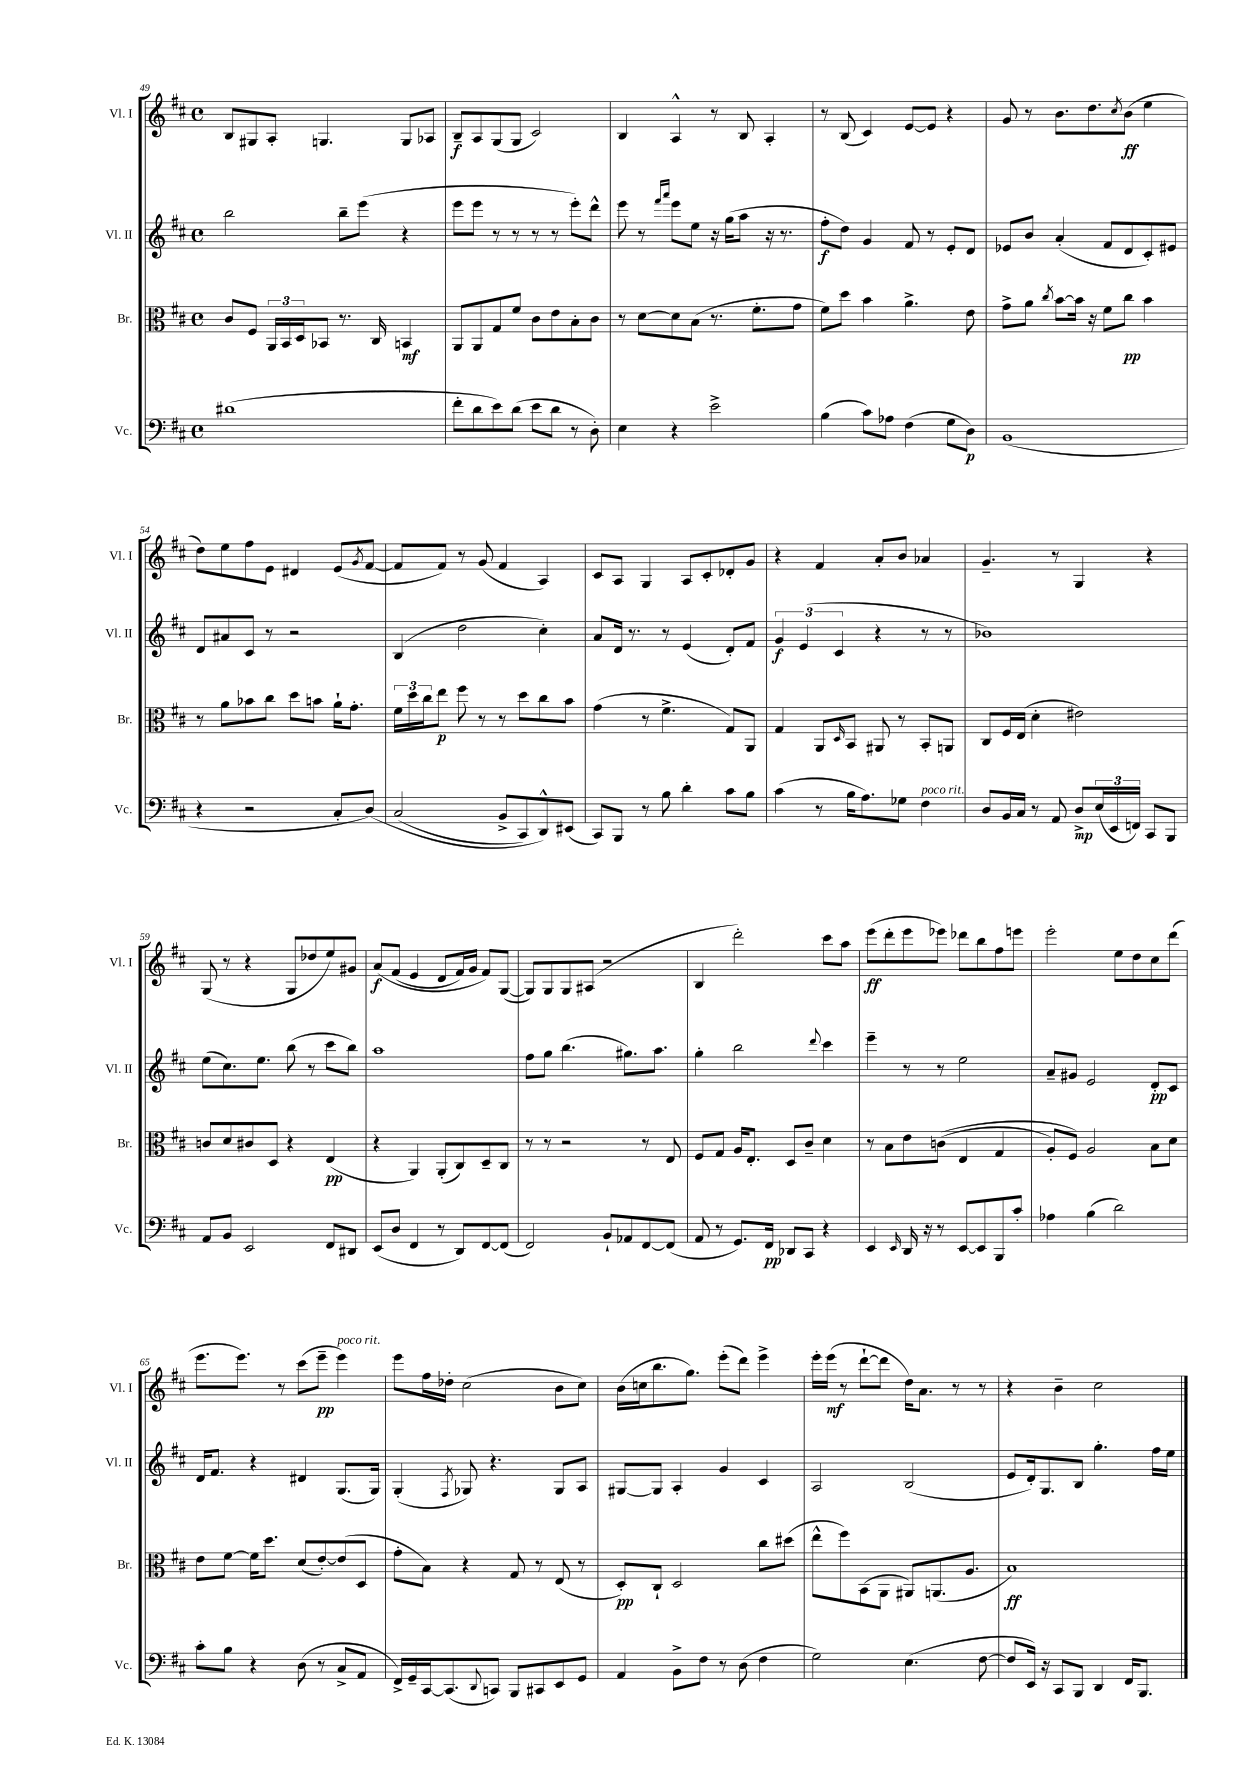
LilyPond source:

<<
\new StaffGroup <<
\new Staff = "s0" \with { instrumentName = "Vl. I" shortInstrumentName = "Vl. I" } {
    \clef treble \key d \major \defaultTimeSignature \time 4/4
    b8 gis8 a8-. g4. g8 aes8 |
    b8--\f a8 g8( g8 cis'2) |
    b4 a4-^ r8 b8 a4-. |
    r8 b8( cis'4) e'8~ e'8 r4 |
    g'8 r8 b'8. d''8. \acciaccatura { cis''8 } b'8\ff( e''4 |
    d''8) e''8 fis''8 e'8 dis'4 e'8( \acciaccatura { g'8 } fis'8~ |
    fis'8 fis'8) r8 g'8( fis'4 a4) |
    cis'8 a8 g4 a8 cis'8-. des'8-. g'8 |
    r4 fis'4 a'8-. b'8 aes'4 |
    g'4.-- r8 g4 r4 |
    g8( r8 r4 g8 des''8 e''8) gis'8 |
    a'8\f\( fis'8( e'4 d'8 fis'16) g'16 fis'8\) g8~( |
    g8) g8 g8 ais8( r2 |
    b4 d'''2-.) cis'''8 a''8 |
    e'''8\ff( d'''8-. e'''8 ees'''8) des'''8 b''8 fis''8 e'''8 |
    e'''2-. e''8 d''8 cis''8 d'''8( |
    e'''8. e'''8.) r8 cis'''8( e'''8--\pp e'''4^\markup { \italic "poco rit." }) |
    e'''8 fis''16 des''16-. cis''2( b'8 cis''8) |
    b'16( c''16 b''8. g''8.) e'''8-.( d'''8) e'''4-> |
    e'''16-. e'''16\mf( r8 d'''8~-! d'''8 d''16) a'8. r8 r8 |
    r4 b'4-- cis''2 \bar "|." |
}
\new Staff = "s1" \with { instrumentName = "Vl. II" shortInstrumentName = "Vl. II" } {
    \clef treble \key d \major \defaultTimeSignature \time 4/4
    b''2 b''8-- e'''8( r4 |
    e'''8 e'''8 r8 r8 r8 r8 e'''8-.) d'''8-^ |
    e'''8 r8 \grace { fis'''16 a'''16 } e'''8 e''8 r16 g''16( a''8 r16 r8. |
    fis''8-.\f d''8) g'4 fis'8 r8 e'8-. d'8 |
    ees'8 b'8 a'4-.( fis'8 d'8 cis'8-.) eis'8 |
    d'8 ais'8 cis'8 r8 r2 |
    b4( d''2 cis''4-.) |
    a'8 d'16 r8. r8 e'4( d'8-.) fis'8 |
    \tuplet 3/2 { g'4\f e'4( cis'4 } r4 r8 r8 |
    bes'1) |
    e''8( cis''8.) e''8. b''8( r8 cis'''8 b''8) |
    a''1 |
    fis''8 g''8 b''4.( gis''8.) a''8. |
    g''4-. b''2 \appoggiatura { d'''8 } cis'''4 |
    e'''4-- r8 r8 e''2 |
    a'8-- gis'8 e'2 d'8-.\pp cis'8 |
    d'16 fis'8. r4 dis'4 g8.( g16) |
    g4-.( \acciaccatura { fis8 } ges8) r4. ges8 a8 |
    gis8~ gis8 a4-. g'4 cis'4 |
    a2 b2( |
    e'8 d'16-.) g8. b8 g''4.-. fis''16 e''16 \bar "|." |
}
\new Staff = "s2" \with { instrumentName = "Br." shortInstrumentName = "Br." } {
    \clef alto \key d \major \defaultTimeSignature \time 4/4
    cis'8 fis8 \tuplet 3/2 { a,16 b,16 d16 } bes,8 r8. cis16 b,4\mf |
    a,8 a,8 g8 fis'8 cis'8 e'8 b8-. cis'8 |
    r8 d'8~ d'8 b8( r8. fis'8.-. g'8 |
    fis'8) d''8 b'4 a'4.-> e'8 |
    g'8-> a'8 \acciaccatura { cis''8 } b'8~ b'16 r16 fis'8 cis''8\pp b'4 |
    r8 a'8 bes'8 cis''8 d''8 b'8 a'16-! g'8.-. |
    \tuplet 3/2 { fis'16 d''16 cis''16 } e''8\p fis''8 r8 r8 d''8 cis''8 b'8 |
    g'4( r8 fis'4.-> g8) a,8 |
    g4 a,8 \grace { d16 } b,8 ais,8 r8 b,8-. a,8 |
    cis8 fis16 e16( d'4-. eis'2) |
    c'8 d'8 cis'8 d8 r4 e4\pp( |
    r4 a,4) a,8-.( cis8) d8-- cis8 |
    r8 r8 r2 r8 e8 |
    fis8 g8 a16 e8.-. d8 cis'8-- d'4 |
    r8 b8 e'8 c'8(\( e4 g4 |
    a8-.) fis8\) a2 b8 d'8 |
    e'8 fis'8~ fis'16 d''8. d'8( e'8~-.) e'8( d8 |
    g'8-. b8) r4 g8 r8 e8( r8 |
    d8-.\pp) cis8-! d2 cis''8 dis''8( |
    e''8-^ fis''8) b,8( a,8 ais,8) a,8.( a8. |
    b1\ff) \bar "|." |
}
\new Staff = "s3" \with { instrumentName = "Vc." shortInstrumentName = "Vc." } {
    \clef bass \key d \major \defaultTimeSignature \time 4/4
    dis'1( |
    fis'8-. d'8 e'8) d'8( e'8 d'8 r8 d8-.) |
    e4 r4 e'2-> |
    b4( cis'8) aes8 fis4( g8 d8\p) |
    b,1( |
    r4 r2 cis8-. d8)\( |
    cis2( b,8-> cis,8) d,8-^\) eis,8( |
    cis,8) b,,8 r8 b8 d'4-. cis'8 b8 |
    cis'4( r8 b16 a8.) ges8 fis4^\markup { \italic "poco rit." } |
    d8 b,16 cis16 r8 a,8 d8->\mp \tuplet 3/2 { e16( e,16 f,16) } cis,8 b,,8 |
    a,8 b,8 e,2 fis,8 dis,8 |
    e,8( d8 fis,4 r8 d,8) fis,8~ fis,8( |
    fis,2) b,8-! aes,8 fis,8~ fis,8( |
    a,8 r8 g,8.) fis,16\pp des,8 cis,8 r4 |
    e,4 \grace { e,16 } d,16 r16 r8 e,8~ e,8 b,,8 cis'8-. |
    aes4 b4( d'2) |
    cis'8-. b8 r4 d8( r8 cis8-> a,8 |
    fis,16->) g,16-- cis,16~ cis,8.( \appoggiatura { d,8 } c,8) b,,8 cis,8 e,8 g,8 |
    a,4 b,8-> fis8 r8 d8( fis4 |
    g2) e4.( fis8~ |
    fis8 e,16) r16 cis,8 b,,8 d,4 fis,16 b,,8. \bar "|." |
}
>>
>>
\layout { \context { \Score currentBarNumber = #49 } }
